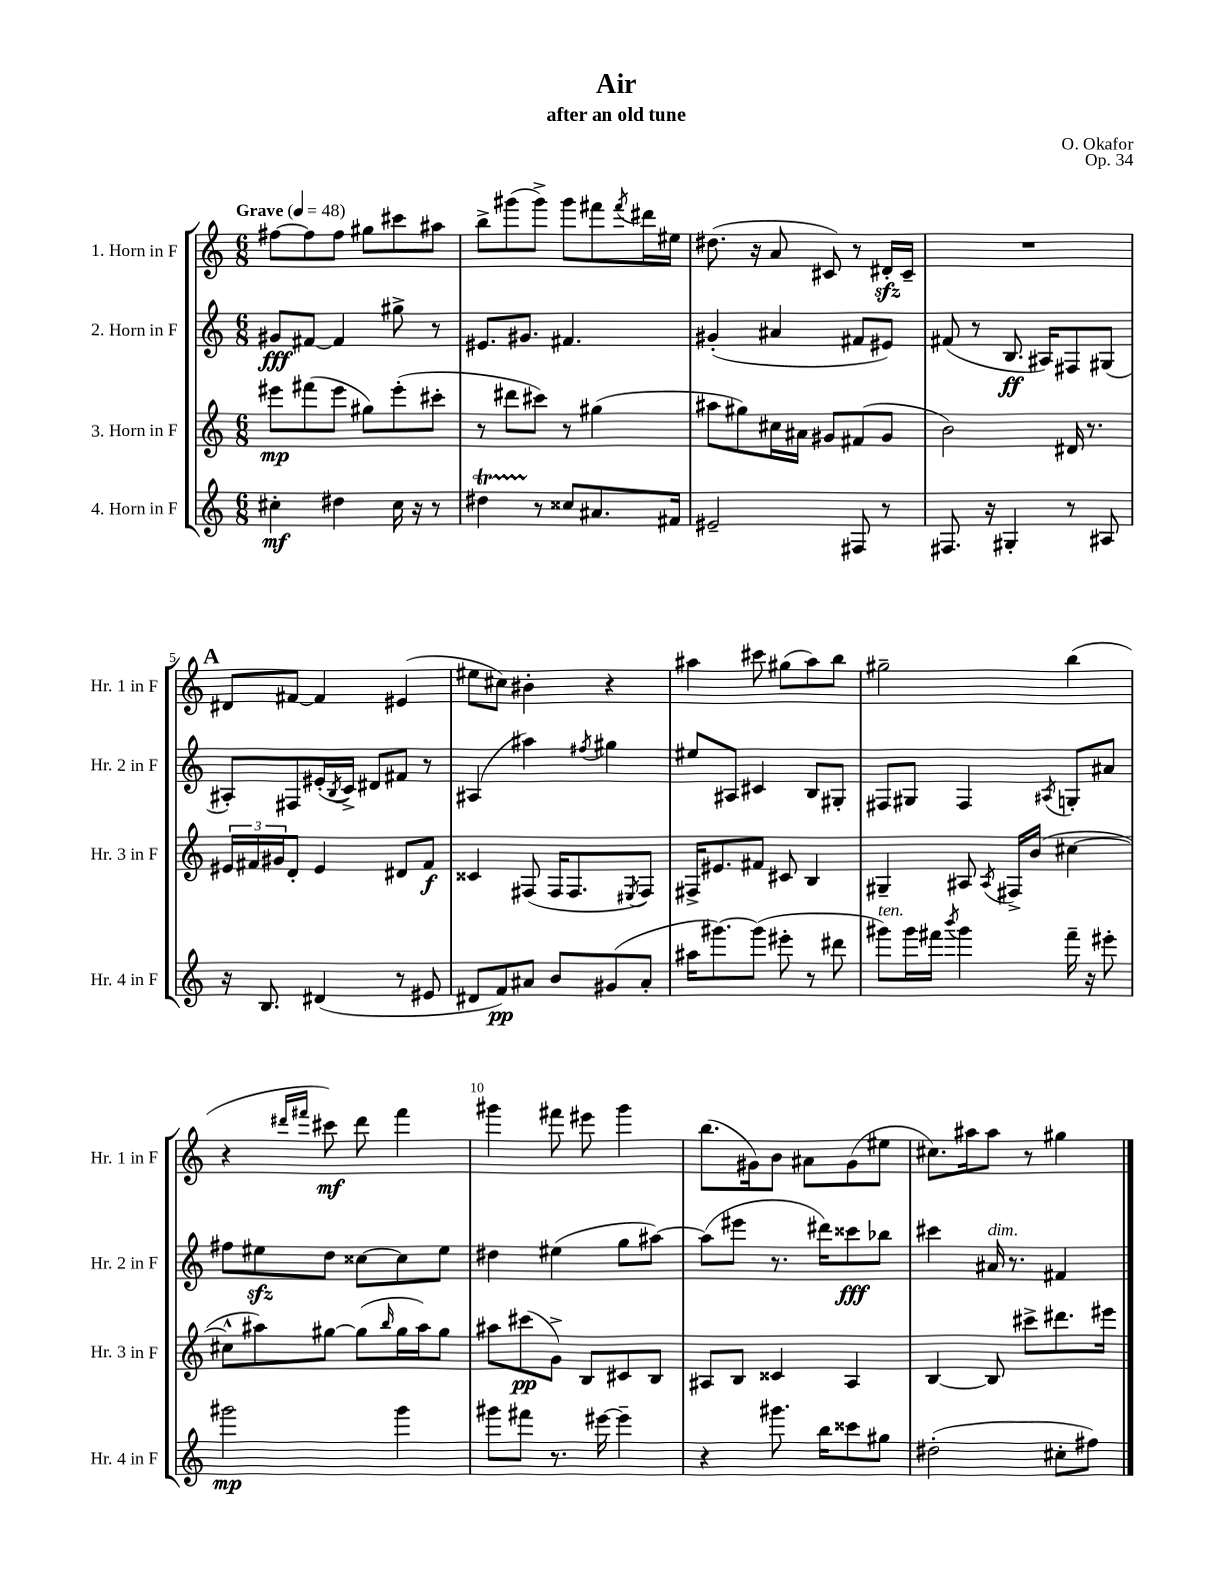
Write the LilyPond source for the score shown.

\header { title = "Air" composer = "O. Okafor" subtitle = "after an old tune" opus = "Op. 34" }
<<
\new StaffGroup <<
\new Staff = "s0" \with { instrumentName = "1. Horn in F" shortInstrumentName = "Hr. 1 in F" } {
    \clef treble \key c \major \numericTimeSignature \time 6/8 \tempo "Grave" 4 = 48
    fis''8~ fis''8 fis''8 gis''8 cis'''8 ais''8 |
    b''8-> gis'''8( gis'''8->) gis'''8 fis'''8 \acciaccatura { fis'''8 } dis'''16 eis''16 |
    dis''8.( r16 a'8 cis'8) r8 dis'16-.\sfz cis'16-- |
    R2. |
    \mark \markup { \bold "A" } dis'8 fis'8~ fis'4 eis'4( |
    eis''8 cis''8) bis'4-. r4 |
    ais''4 cis'''8 gis''8( ais''8) b''8 |
    gis''2-- b''4( |
    r4 \grace { dis'''16 fis'''16 } cis'''8\mf) dis'''8 fis'''4 |
    gis'''4 fis'''8 eis'''8 gis'''4 |
    b''8.( gis'16) b'8 ais'8 gis'8( eis''8 |
    cis''8.) ais''16 ais''8 r8 gis''4 \bar "|." |
}
\new Staff = "s1" \with { instrumentName = "2. Horn in F" shortInstrumentName = "Hr. 2 in F" } {
    \clef treble \key c \major \numericTimeSignature \time 6/8
    gis'8\fff fis'8~ fis'4 gis''8-> r8 |
    eis'8. gis'8. fis'4. |
    gis'4-.( ais'4 fis'8 eis'8) |
    fis'8( r8 b8.\ff ais16) fis8 gis8( |
    \mark \markup { \bold "A" } ais8-.) fis8 eis'16-.( \acciaccatura { b8 } c'16->) dis'8 fis'8 r8 |
    ais4( ais''4) \acciaccatura { fis''8 } gis''4 |
    eis''8 ais8 cis'4 b8 gis8-. |
    fis8 gis8 fis4 \acciaccatura { ais8 } g8-. ais'8 |
    fis''8 eis''8\sfz d''8 cisis''8~ cisis''8 eis''8 |
    dis''4 eis''4( g''8 ais''8~) |
    ais''8( eis'''8 r8. dis'''16) cisis'''8\fff bes''8 |
    cis'''4 ais'16^\markup { \italic "dim." } r8. fis'4 \bar "|." |
}
\new Staff = "s2" \with { instrumentName = "3. Horn in F" shortInstrumentName = "Hr. 3 in F" } {
    \clef treble \key c \major \numericTimeSignature \time 6/8
    eis'''8\mp fis'''8( eis'''8 gis''8) eis'''8-.( cis'''8-. |
    r8 dis'''8 cis'''8) r8 gis''4( |
    ais''8 gis''8) cis''16 ais'16 gis'8 fis'8( gis'8 |
    b'2) dis'16 r8. |
    \mark \markup { \bold "A" } \tuplet 3/2 { eis'16 fis'16 gis'16 } d'8-. eis'4 dis'8 fis'8\f |
    cisis'4 fis8( fis16 fis8. \acciaccatura { eis8 } fis8) |
    fis16-> eis'8. fis'8 cis'8 b4 |
    gis4-- ais8 \acciaccatura { ais8 } fis16-> b'16( cis''4~ |
    cis''8-^ ais''8) gis''8~ gis''8( \grace { b''16 } gis''16 ais''16) gis''8 |
    ais''8 cis'''8\pp( g'8->) b8 cis'8 b8 |
    ais8 b8 cisis'4 ais4 |
    b4~ b8 cis'''8-> dis'''8. eis'''16 \bar "|." |
}
\new Staff = "s3" \with { instrumentName = "4. Horn in F" shortInstrumentName = "Hr. 4 in F" } {
    \clef treble \key c \major \numericTimeSignature \time 6/8
    cis''4-.\mf dis''4 cis''16 r16 r8 |
    dis''4\startTrillSpan r8\stopTrillSpan cisis''8 ais'8. fis'16 |
    eis'2-- fis8 r8 |
    fis8. r16 gis4-. r8 ais8 |
    \mark \markup { \bold "A" } r16 b8. dis'4( r8 eis'8 |
    dis'8 f'8\pp) ais'8 b'8 gis'8( ais'8-. |
    ais''16 gis'''8.~) gis'''8( eis'''8-. r8 dis'''8 |
    gis'''8^\markup { \italic "ten." }) gis'''16 fis'''16 \acciaccatura { b'''8 } gis'''4 fis'''16-- r16 eis'''8-. |
    gis'''2\mp gis'''4 |
    gis'''8 fis'''8 r8. eis'''16~ eis'''4-- |
    r4 gis'''8. b''16 cisis'''8 gis''8 |
    dis''2-.( cis''8-. fis''8) \bar "|." |
}
>>
>>
\layout { \context { \Score \override BarNumber.break-visibility = ##(#f #t #t) barNumberVisibility = #(every-nth-bar-number-visible 5) } }
